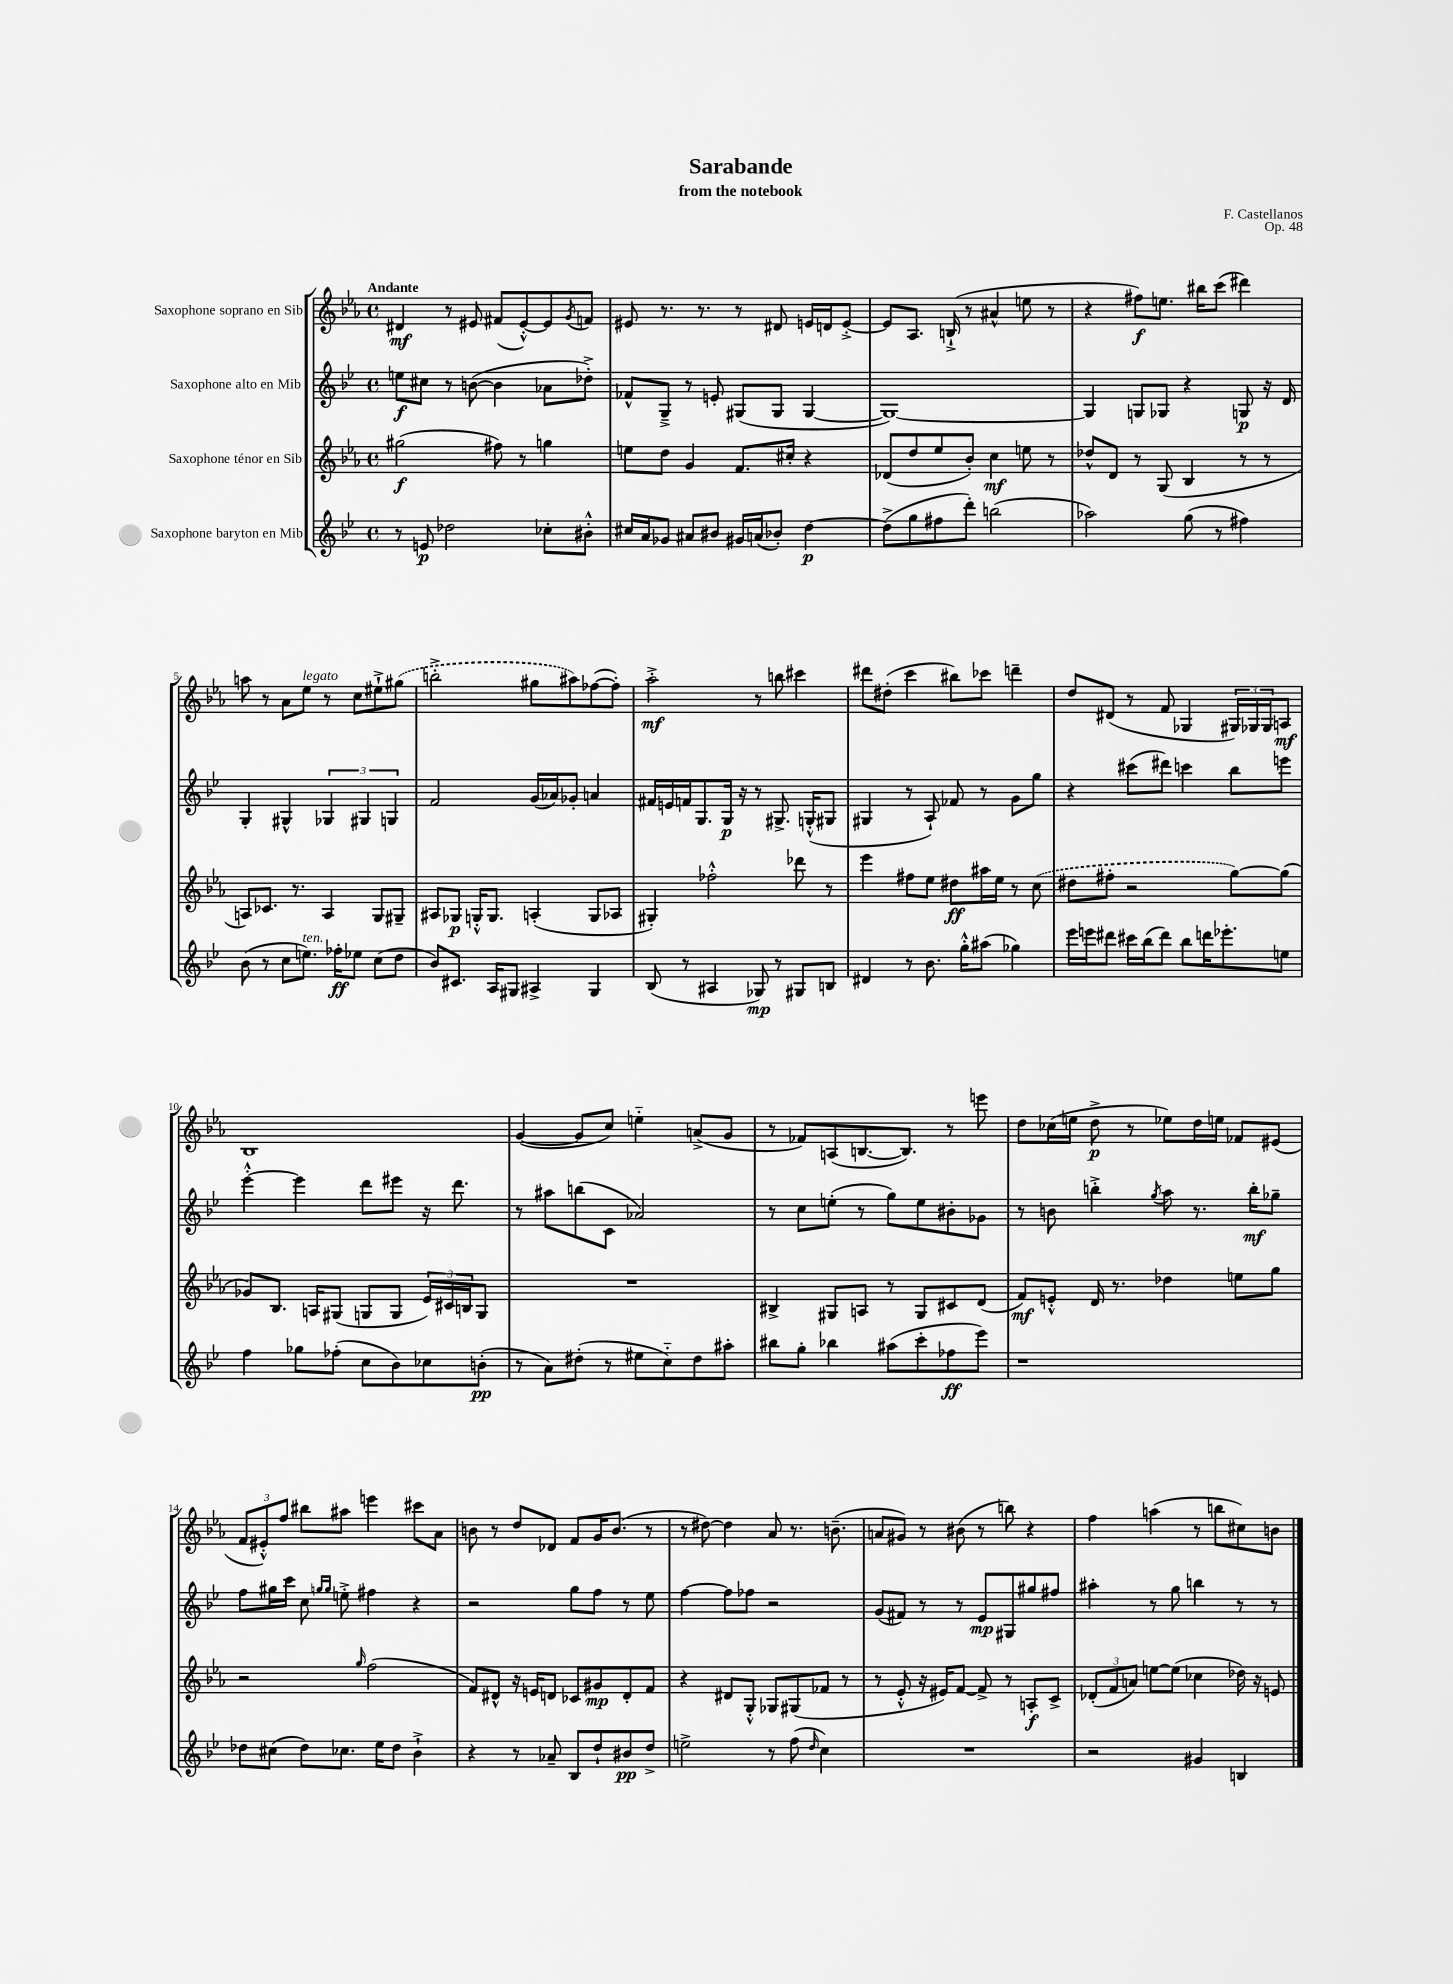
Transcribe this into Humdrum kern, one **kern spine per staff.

**kern	**kern	**kern	**kern
*staff4	*staff3	*staff2	*staff1
*clefG2	*clefG2	*clefG2	*clefG2
*k[b-e-]	*k[b-e-a-]	*k[b-e-]	*k[b-e-a-]
*M4/4	*M4/4	*M4/4	*M4/4
*met(c)	*met(c)	*met(c)	*met(c)
8r	(2gg#	8ee	4d#
8e	.	8cc#	.
2dd-	.	8r	8r
.	.	([8b	8e#
.	8ff#)	4b]	(8f#
.	8r	.	[8e#'^^)
8cc-'	4gg	8a-	8e#]
.	.	.	8qg
8b#'^^	.	8dd-'^)	8f
=	=	=	=
16cc#	8ee	8f-^^	8e#
16a	.	.	.
8g-	8dd	8G~^	8.r
8a#	4g	8r	.
.	.	.	8.r
8b#	.	8e'	.
16g#	8.f	(8G#	8r
(16a	.	.	.
8b-')	.	8G#	8d#
.	16cc#'	.	.
[4dd	4r	[4G#	16e
.	.	.	16d
.	.	.	[8e'^
=	=	=	=
(8dd^]	(8d-	1G#_)	8e]
8gg	8dd	.	8.A-
8ff#	8ee-	.	.
.	.	.	(16B`^
8ddd')	8b-')	.	8r
(2bb	4cc	.	4a#^^
.	8ee	.	8ee
.	8r	.	8r
=	=	=	=
2aa-)	8dd-^^	4G#]	4r
.	8d	.	.
.	8r	8G	8ff#)
.	(8G	8G-	8.ee
(8gg	4B-	4r	.
.	.	.	16bb#
8r	.	.	(8ccc
4ff#)	8r	8G	4ddd#)
.	8r	16r	.
.	.	16d	.
=	=	=	=
(8b-	8A)	4G'	8aa
8r	8.c-	.	8r
8cc	.	4G#^^	8a-
.	8.r	.	.
8.ee)	.	.	8ee-
.	4A	6G-	8r
16ff-'	.	.	.
8ee-	.	.	8cc
.	.	6G#	.
(8cc	8G	.	8ee#`^
.	.	6G	.
8dd	8G#~	.	(8gg#
=	=	=	=
8b-)	8A#	2f	2bb'^
8.c#	8G-	.	.
.	16G'^^	.	.
16A	8.G	.	.
8G#	.	.	.
4A#^	(4A'	(16g	8gg#
.	.	16a-)	.
.	.	8g-'	8aa#)
4G#	8G	4a	([8ff-
.	8A-	.	8ff-'])
=	=	=	=
(8B-	4G#')	16f#	2aa-'^
.	.	16e	.
8r	.	16f	.
.	.	8.G	.
4A#	2ff-'^^	.	.
.	.	16G	.
.	.	16r	.
8G-)	.	8r	8r
8r	.	8.G#^	8bb
8G#	8ddd-	.	4ccc#
.	.	(16G'^^	.
8B	8r	8G#	.
=	=	=	=
4d#	4eee-	4G#	8ddd#
.	.	.	(8dd#'
8r	8ff#	8r	4ccc
8.b-	8ee-	8A`)	.
.	8dd#	8f-	8bb#)
16gg'^^	.	.	.
(8aa#	16aa#	8r	8ccc-
.	16ee-	.	.
4gg-)	8r	8g	4ddd~
.	(8cc	8gg	.
=	=	=	=
16eee-	8dd#	4r	8dd
16eee	.	.	.
8ddd#	8ff#'	.	(8d#
16ccc#	2r	(8ccc#	8r
(16bb-	.	.	.
8ddd#)	.	8ddd#)	8f
8bb-	.	4ccc	4G-
16ddd	.	.	.
8.eee-'	.	.	.
.	[8gg)	8bb-	24G#)
.	.	.	24G-
.	.	.	24G-
8ee	(8gg]	8eee	8A
=	=	=	=
4ff	8g-)	[4eee-'^^	1B-
.	8.B-	.	.
8gg-	.	4eee-]	.
.	16A	.	.
(8ff-'	(8G#	.	.
8cc	8G	8ddd	.
8b-)	8G	8eee#	.
8cc-	24e-)	16r	.
.	24c#	.	.
.	.	8.ddd	.
.	24B	.	.
(8b'	8G	.	.
=	=	=	=
8r	1r	8r	([4g
8a)	.	8aa#	.
(8dd#'	.	(8bb	8g]
8r	.	8c	8cc)
8ee#	.	2a-)	4ee'~
8cc'~)	.	.	.
8dd#	.	.	(8a^
8aa#'	.	.	8g
=	=	=	=
8bb#	4B#^	8r	8r
8gg'	.	8cc	8f-)
4bb-	8G#	(8ee'	(8A
.	8A	8r	[8.B
(8aa#	8r	8gg)	.
.	.	.	8.B])
8ccc'	8G#	8ee	.
8ff-	8c#	8b#'	8r
8eee-)	(8d	8g-	8eee
=	=	=	=
1r	8f)	8r	8dd
.	8e'^^	8b	(16cc-
.	.	.	16ee
.	16d	4bb'^	8dd^
.	8.r	.	.
.	.	.	8r
.	.	8qgg	.
.	4dd-	8aa	8ee-)
.	.	8.r	16dd
.	.	.	16ee
.	8ee	.	8f-
.	.	16bb'	.
.	8gg	8gg-~	(8e#
=	=	=	=
8dd-	2r	8ff	12f
.	.	.	12e#'^^)
(8cc#	.	16gg#	.
.	.	.	12ff
.	.	16ccc	.
8dd-)	.	8cc	8bb#
.	.	16qqgg	.
.	.	16qqgg	.
8.cc-	.	8ee'^	8aa#
.	16qqgg	.	.
.	(2ff	4ff#	4eee
16ee-	.	.	.
8dd-	.	.	.
4b-`^	.	4r	8ccc#
.	.	.	8a-
=	=	=	=
4r	8f)	2r	8b
.	8d#^^	.	8r
8r	16r	.	8dd
.	16e	.	.
8a-~	8d	.	8d-
8B-	8c-	8gg	8f
8dd`	8g#	8ff	16g
.	.	.	(8.b
8b#	8d'	8r	.
8dd^	8f	8ee-	8r
=	=	=	=
2ee^	4r	[4ff	8r
.	.	.	[8dd#)
.	8d#	8ff]	4dd#]
.	8G'^^	8ff-	.
8r	8G-	2r	8a-
(8ff	(8G#	.	8.r
16qqdd	.	.	.
4cc)	8f-	.	.
.	.	.	(8.b~
.	8r	.	.
=	=	=	=
1r	8r	(8g	8a
.	8e-'^^	8f#)	8g#)
.	16r	8r	8r
.	16e#)	.	.
.	[8f	8r	(8b#
.	8f^]	8e-	8r
.	8r	8G#	8bb)
.	8A'	8gg#	4r
.	8c^	8ff#	.
=	=	=	=
2r	(12d-'	4aa#'	4ff
.	12f	.	.
.	12a)	.	.
.	[8ee	8r	(4aa
.	(8ee]	8gg	.
4g#	4cc-	4bb	8r
.	.	.	8bb
4B	16dd-)	8r	8cc#)
.	16r	.	.
.	8e	8r	8b
==	==	==	==
*-	*-	*-	*-
